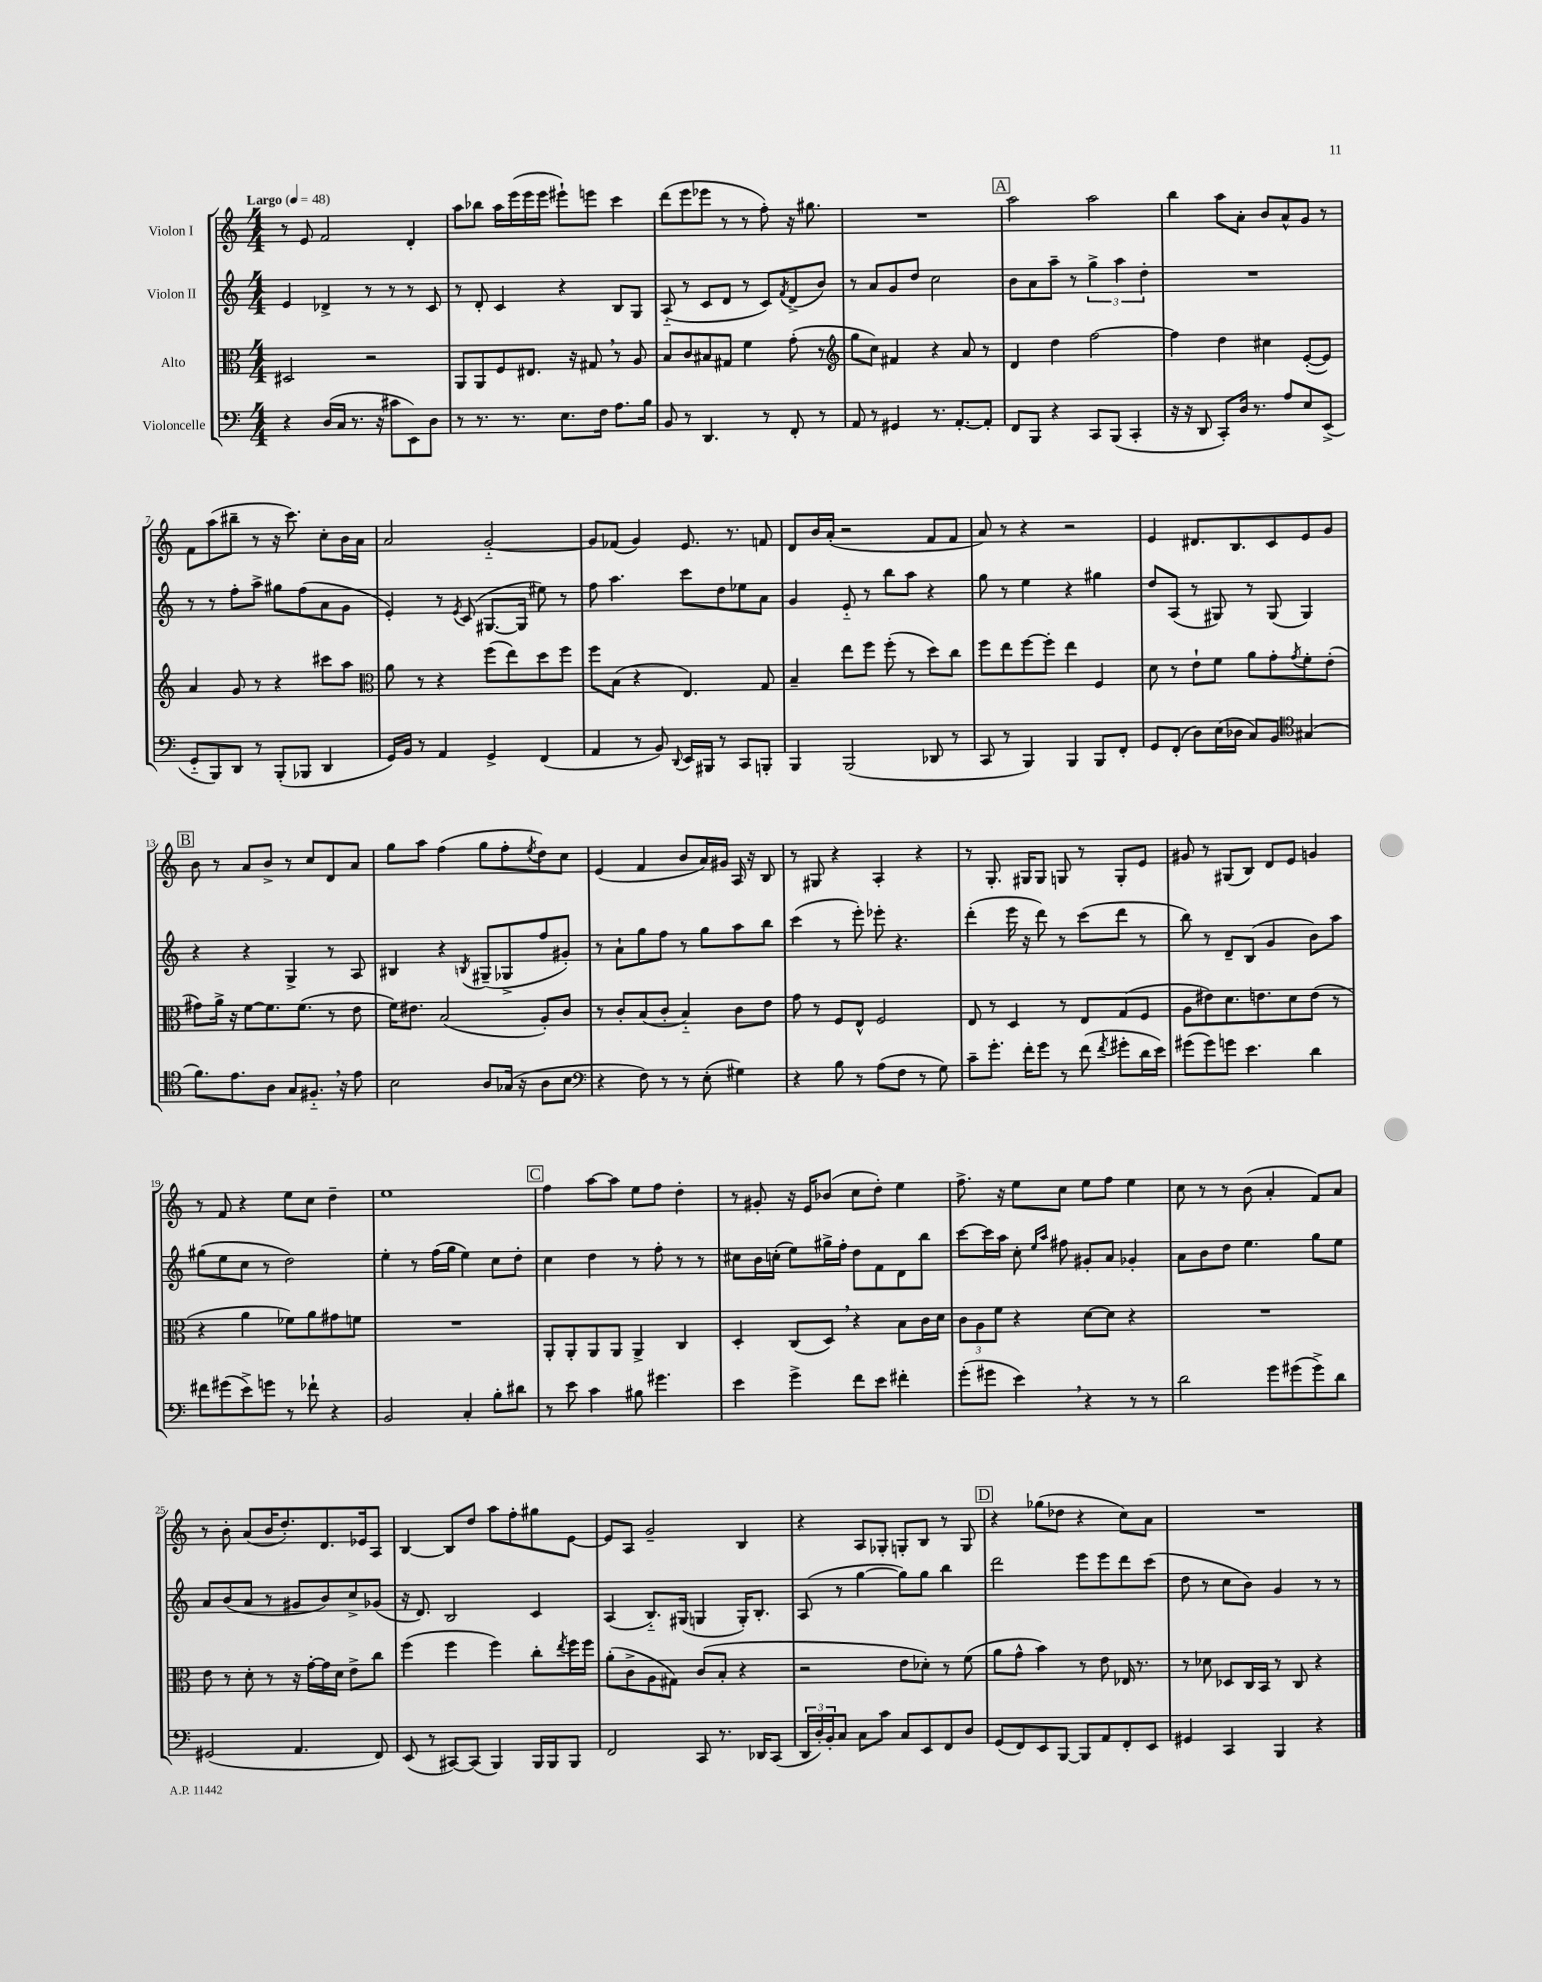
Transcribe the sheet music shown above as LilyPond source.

<<
\new StaffGroup <<
\new Staff = "s0" \with { instrumentName = "Violon I" } {
    \clef treble \key c \major \numericTimeSignature \time 4/4 \tempo "Largo" 4 = 48
    r8 e'8 f'2 d'4-. |
    a''8 bes''8 a''16 e'''16( e'''16 e'''16 eis'''8-!) e'''8 c'''4 |
    d'''8( e'''8 ees'''8 r8 r8 f''8-.) r16 gis''8. |
    R1 |
    \mark \markup { \box "A" } a''2 a''2 |
    b''4 a''8 a'8-. b'8 a'8-^ g'8 r8 |
    f'8 a''8( bis''8-- r8 r16 c'''8.) c''8-. b'16 a'16 |
    a'2 g'2~-_ |
    g'8 fes'8( g'4) e'8. r8. f'8 |
    d'8 b'16 a'16-.( r2 f'8 f'8 |
    a'8) r8 r4 r2 |
    e'4 dis'8. b8. c'8 e'8 g'8 |
    \mark \markup { \box "B" } b'8 r8 a'8 b'8-> r8 c''8 d'8 a'8 |
    g''8 a''8 f''4( g''8 f''8-. \acciaccatura { e''8 } d''8) c''8 |
    e'4( f'4 b'8 a'16) gis'16 a16 r16 b8 |
    r8 gis8 r4 a4-. r4 |
    r8 g8.-. gis16 gis8 g8 r8 g8-. e'8 |
    gis'8 r8 gis8( b8) d'8 e'8 g'4 |
    r8 f'8 r4 e''8 c''8 d''4-- |
    e''1 |
    \mark \markup { \box "C" } f''4 a''8~ a''8 e''8 f''8 d''4-. |
    r8 gis'8-. r16 e'16 bes'8( c''8 d''8-.) e''4 |
    f''8.-> r16 e''8 c''8 e''8 f''8 e''4 |
    c''8 r8 r8 b'8( a'4-. f'8) a'8 |
    r8 b'8-. a'8( b'16 d''8.-.) d'8. ees'16 a8 |
    b4~ b8 d''8 a''8 f''8-. gis''8 e'8~ |
    e'8 a8 g'2-- b4 |
    r4 a8 ges8-. g8-. b8 r8 g8 |
    \mark \markup { \box "D" } r4 ges''8( des''8 r4 c''8) a'8 |
    R1 \bar "|." |
}
\new Staff = "s1" \with { instrumentName = "Violon II" } {
    \clef treble \key c \major \numericTimeSignature \time 4/4
    e'4 des'4-> r8 r8 r8 c'8 |
    r8 d'8-. c'4 r4 b8 g8 |
    a8-_( r8 c'8 d'8 r8 c'8) \acciaccatura { f'8 } d'8->( b'8) |
    r8 a'8 g'8 d''8 c''2 |
    \mark \markup { \box "A" } b'8 a'8 a''8-- r8 \tuplet 3/2 { g''4-> a''4 d''4-. } |
    R1 |
    r8 r8 f''8-. a''8-> gis''8 f''8( a'8 g'8 |
    e'4-.) r8 \acciaccatura { e'8 } c'8( gis8.~ gis16 eis''8) r8 |
    f''8 a''4. c'''8 d''8 ees''8 a'8 |
    g'4 e'8-_ r8 b''8 a''8 r4 |
    g''8 r8 e''4 r4 gis''4 |
    d''8 a8( r8 gis8) r8 gis8( gis4) |
    \mark \markup { \box "B" } r4 r4 g4-> r8 a8 |
    bis4 r4 \acciaccatura { b8 } gis8--( ges8-> f''8 gis'8-.) |
    r8 a'8-! g''8 f''8 r8 g''8 a''8 b''8 |
    c'''4( r8 e'''8-.) ees'''8-. r4. |
    d'''4-.( e'''16 r16 d'''8) r8 c'''8( d'''8 r8 |
    b''8) r8 d'8-- b8( g'4 b'8) a''8 |
    gis''8( e''8 c''8 r8 d''2) |
    e''4-. r8 f''16( g''16 e''4) c''8 d''8-. |
    \mark \markup { \box "C" } c''4 d''4 r8 f''8-. r8 r8 |
    cis''8 b'16 c''16-.( e''8) gis''16-> f''16-. d''8 f'8 d'8 b''8 |
    c'''8~ c'''16 a''16 c''8-. \grace { e''16 a''16 } fis''8 gis'8-. a'8 ges'4-. |
    a'8 b'8 d''8 e''4. g''8 e''8 |
    a'8 b'8( a'8 r8 gis'8 b'8) c''8-> ges'8( |
    r16 d'8.) b2 c'4 |
    a4( b8.-_) gis16( g4 g16-.) b8.-. |
    a8( r8 g''4~ g''8) g''8 b''4 |
    \mark \markup { \box "D" } d'''2 e'''8 e'''8 d'''8 c'''8( |
    d''8 r8 c''8 b'8) g'4 r8 r8 \bar "|." |
}
\new Staff = "s2" \with { instrumentName = "Alto" } {
    \clef alto \key c \major \numericTimeSignature \time 4/4
    dis2 r2 |
    a,8 a,8 f8 eis8. r16 gis8 \breathe r8 a8 |
    b8 c'8 bis8 gis8 f'4 g'8-.( r8 |
    \clef treble g''8 c''8) fis'4 r4 a'8 r8 |
    \mark \markup { \box "A" } d'4 d''4 f''2~ |
    f''4 d''4 cis''4 e'8~-.( e'8) |
    a'4 g'8 r8 r4 cis'''8 a''8 |
    \clef alto a'8 r8 r4 f''8( e''8) d''8 f''8 |
    f''8 b8( r4 e4.) g8 |
    b4-- e''8 f''8 f''8-.( r8 d''8) c''8 |
    f''8 e''8 f''8~ f''8-. e''4 f4 |
    d'8 r8 e'8-! f'8 a'8 g'8-. \acciaccatura { g'8 } f'8-. e'8-.( |
    \mark \markup { \box "B" } gis'8) a'16-> r16 f'8~ f'8. f'8.( r8 e'8 |
    f'16) eis'8. b2( a8-.) c'8 |
    r8 c'8-. b8( c'8-. b4-_) c'8 e'8 |
    g'8 r8 f8 e8-^ f2 |
    e8 r8 d4 r8 e8 g8( f8 |
    a8 eis'8) d'8. e'8. d'8 e'8( r8 |
    r4 a'4 fes'8) a'8 gis'8 f'8 |
    R1 |
    \mark \markup { \box "C" } a,8-. a,8-. a,8 a,8 a,4-> c4 |
    d4-. c8( d8) \breathe r4 b8 c'16 d'16 |
    \tuplet 3/2 { c'8 a8 f'8 } r4 d'8~ d'8 r4 |
    R1 |
    e'8 r8 d'8-. r8 r16 g'16~-. g'16 d'16 e'8-> c''8 |
    f''4( f''4 f''4) c''8-. \acciaccatura { e''8 } f''16 f''16 |
    a'8-.( c'8-> a8 gis8) c'8( b8-. r4 |
    r2 e'8 des'8-.) r8 f'8( |
    \mark \markup { \box "D" } a'8 g'8-^ b'4) r8 e'8 ees16 r8. |
    r8 des'8 des8 c16 b,16 r8 c8 r4 \bar "|." |
}
\new Staff = "s3" \with { instrumentName = "Violoncelle" } {
    \clef bass \key c \major \numericTimeSignature \time 4/4
    r4 d16( c16 r8. r16 cis'8 e,8) d8 |
    r8 r8. r8. e8. f16 a8. b16 |
    b,8 r8 d,4. r8 f,8-. r8 |
    a,8 r8 gis,4 r8. a,8.~-. a,8-. |
    \mark \markup { \box "A" } f,8 b,,8 r4 c,8 b,,8( c,4-. |
    r16 r16 d,8 c,8-.) d16 r8. a8 e8 e,8->( |
    g,8-_ b,,8) d,8 r8 b,,8-.( bes,,8 d,4 |
    g,16) b,16 r8 a,4 g,4-> f,4( |
    a,4 r8 b,8) \appoggiatura { d,8 } e,16 bis,,16 r8 c,8 b,,8-. |
    b,,4 b,,2( des,8 r8 |
    c,8 r8 b,,4) b,,4 b,,8 f,8-. |
    g,8 f,8-.( d8) e16( des16 c8) b,8 \clef tenor gis4( |
    \mark \markup { \box "B" } f'8.) e'8. a8 g8 fis8.-_ \breathe r16 e'8 |
    b2 a8 ges16( r16 a8 b8 |
    \clef bass r4 f8) r8 r8 e8-.( gis4) |
    r4 b8 r8 a8( f8 r8 g8) |
    c'8-- g'8.-. f'16-. g'8 r8 f'8( \acciaccatura { f'8 } gis'8-. d'16 e'16) |
    gis'8( gis'8) g'8 e'4. d'4 |
    fis'8 gis'8( e'8->) g'8 r8 fes'8-! r4 |
    b,2 c4-. b8-. dis'8 |
    \mark \markup { \box "C" } r8 e'8 c'4 bis8 gis'4. |
    e'4 g'4-> f'8 e'8 fis'4-. |
    g'8-.( gis'8 e'4) \breathe r4 r8 r8 |
    d'2 g'8 gis'8( gis'8->) d'8 |
    gis,2( a,4. f,8) |
    e,8( r8 cis,8~) cis,8( b,,4) b,,16 b,,16 b,,8 |
    f,2 c,8 r8. des,16 c,8( |
    \tuplet 3/2 { d,16 d16-.) b,16-. } c8 c8 c'8 c8 e,8 f,8 d8 |
    \mark \markup { \box "D" } g,8( f,8) e,8 b,,8~ b,,8 a,8 f,8-. e,8 |
    gis,4 c,4 b,,4 r4 \bar "|." |
}
>>
>>
